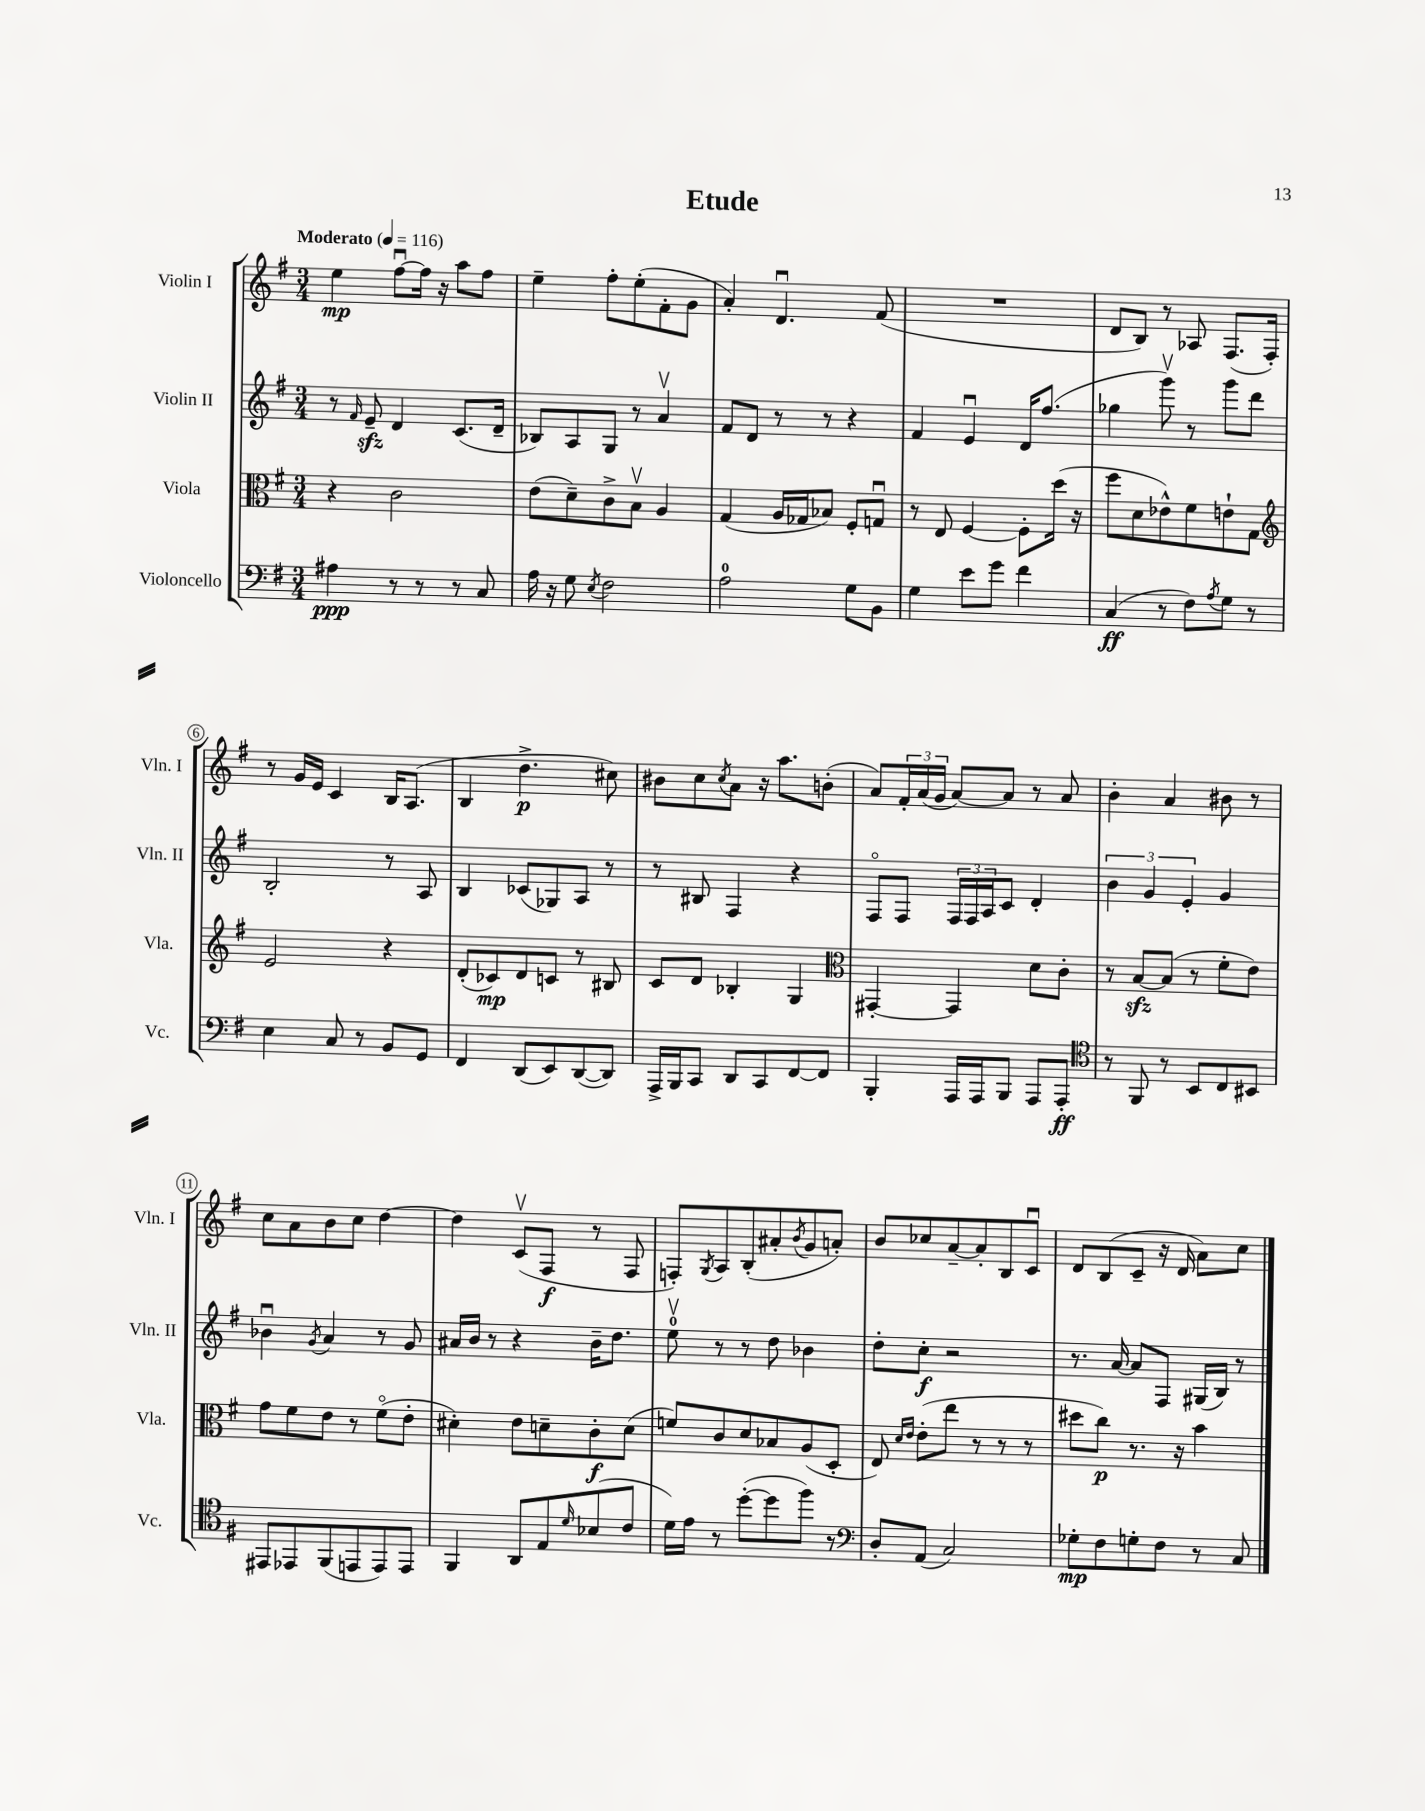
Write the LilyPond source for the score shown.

\header { title = "Etude" }
<<
\new StaffGroup <<
\new Staff = "s0" \with { instrumentName = "Violin I" shortInstrumentName = "Vln. I" } {
    \clef treble \key g \major \numericTimeSignature \time 3/4 \tempo "Moderato" 4 = 116
    e''4\mp fis''8~\downbow fis''16 r16 a''8 fis''8 |
    e''4-- fis''8-. e''8-.( fis'8-. g'8 |
    a'4-.) d'4.\downbow fis'8( |
    R2. |
    d'8 b8) r8 aes8 fis8.( fis16-.) |
    r8 g'16 e'16 c'4 b16 a8.( |
    b4 d''4.->\p cis''8) |
    bis'8 c''8 \acciaccatura { c''8 } a'8 r16 a''8. b'8-.( |
    a'8) \tuplet 3/2 { fis'16-. a'16( g'16 } a'8~) a'8 r8 a'8 |
    b'4-. a'4 bis'8 r8 |
    c''8 a'8 b'8 c''8 d''4~ |
    d''4 c'8\upbow( fis8\f r8 fis8 |
    f8-.) \acciaccatura { g8 } a8 b8-.( ais'8-. \acciaccatura { b'8 } g'8 a'8-.) |
    b'8 ces''8 a'8~-- a'8-. b8 c'8\downbow |
    d'8 b8( c'8-- r16 d'16 a'8) c''8 \bar "|." |
}
\new Staff = "s1" \with { instrumentName = "Violin II" shortInstrumentName = "Vln. II" } {
    \clef treble \key g \major \numericTimeSignature \time 3/4
    r8 \grace { fis'16 } e'8--\sfz d'4 c'8.( d'16-- |
    bes8) a8 g8 r8 a'4\upbow |
    fis'8 d'8 r8 r8 r4 |
    fis'4 e'4\downbow d'16 fis''8.( |
    ges''4 g'''8\upbow) r8 g'''8 d'''8 |
    b2-. r8 a8 |
    b4 ces'8( ges8) a8 r8 |
    r8 bis8 fis4 r4 |
    fis8\flageolet fis8 \tuplet 3/2 { fis16 fis16 a16 } c'8 d'4-. |
    \tuplet 3/2 { b'4 g'4 e'4-. } g'4 |
    bes'4\downbow \acciaccatura { g'8 } a'4 r8 g'8 |
    ais'16 b'16 r8 r4 b'16-- d''8. |
    e''8-0\upbow r8 r8 d''8 bes'4 |
    d''8-. c''8-.\f r2 |
    r8. a'16~ a'8 fis8 gis16( b16) r8 \bar "|." |
}
\new Staff = "s2" \with { instrumentName = "Viola" shortInstrumentName = "Vla." } {
    \clef alto \key g \major \numericTimeSignature \time 3/4
    r4 c'2 |
    e'8( d'8--) c'8-> b8\upbow a4 |
    g4( a16 ges16 bes8) fis8-. g8\downbow |
    r8 e8 fis4~ fis8-. d''16( r16 |
    fis''8 d'8 ees'8-^) fis'8 e'8-! g8 |
    \clef treble e'2 r4 |
    d'8-.( ces'8\mp) d'8 c'8 r8 bis8 |
    c'8 d'8 bes4-. g4 |
    \clef alto gis,4~-. gis,4 d'8 c'8-. |
    r8 b8~\sfz b8( r8 fis'8-. e'8) |
    g'8 fis'8 e'8 r8 fis'8\flageolet( e'8-. |
    dis'4-.) e'8 d'8-- c'8-.\f d'8( |
    f'8) c'8 d'8 bes8 a8( d8-. |
    e8) \grace { d'16 e'16 } e'8-.( e''8 r8 r8 r8 |
    dis''8 c''8\p) r8. r16 b'4 \bar "|." |
}
\new Staff = "s3" \with { instrumentName = "Violoncello" shortInstrumentName = "Vc." } {
    \clef bass \key g \major \numericTimeSignature \time 3/4
    ais4\ppp r8 r8 r8 c8 |
    a16 r16 g8 \acciaccatura { e8 } fis2 |
    a2-0 g8 b,8 |
    g4 e'8 g'8 fis'4 |
    c4\ff( r8 fis8) \acciaccatura { a8 } g8 r8 |
    e4 c8 r8 b,8 g,8 |
    fis,4 d,8( e,8) d,8~( d,8) |
    a,,16-> b,,16 c,8 d,8 c,8 fis,8~ fis,8 |
    b,,4-. a,,16 a,,16 b,,8 a,,8 a,,8-.\ff |
    \clef tenor r8 fis,8 r8 b,8 c8 bis,8 |
    eis,8 ees,8 fis,8( e,8 e,8) e,8 |
    fis,4 a,8 e8 \grace { d'16 } bes8( c'8 |
    d'16) e'16 r8 d''8~-.( d''8 fis''8) r8 |
    \clef bass d8-. a,8( c2) |
    ges8-.\mp fis8 g8-. fis8 r8 c8 \bar "|." |
}
>>
>>
\layout { \context { \Score \override BarNumber.stencil = #(make-stencil-circler 0.1 0.3 ly:text-interface::print) } }
